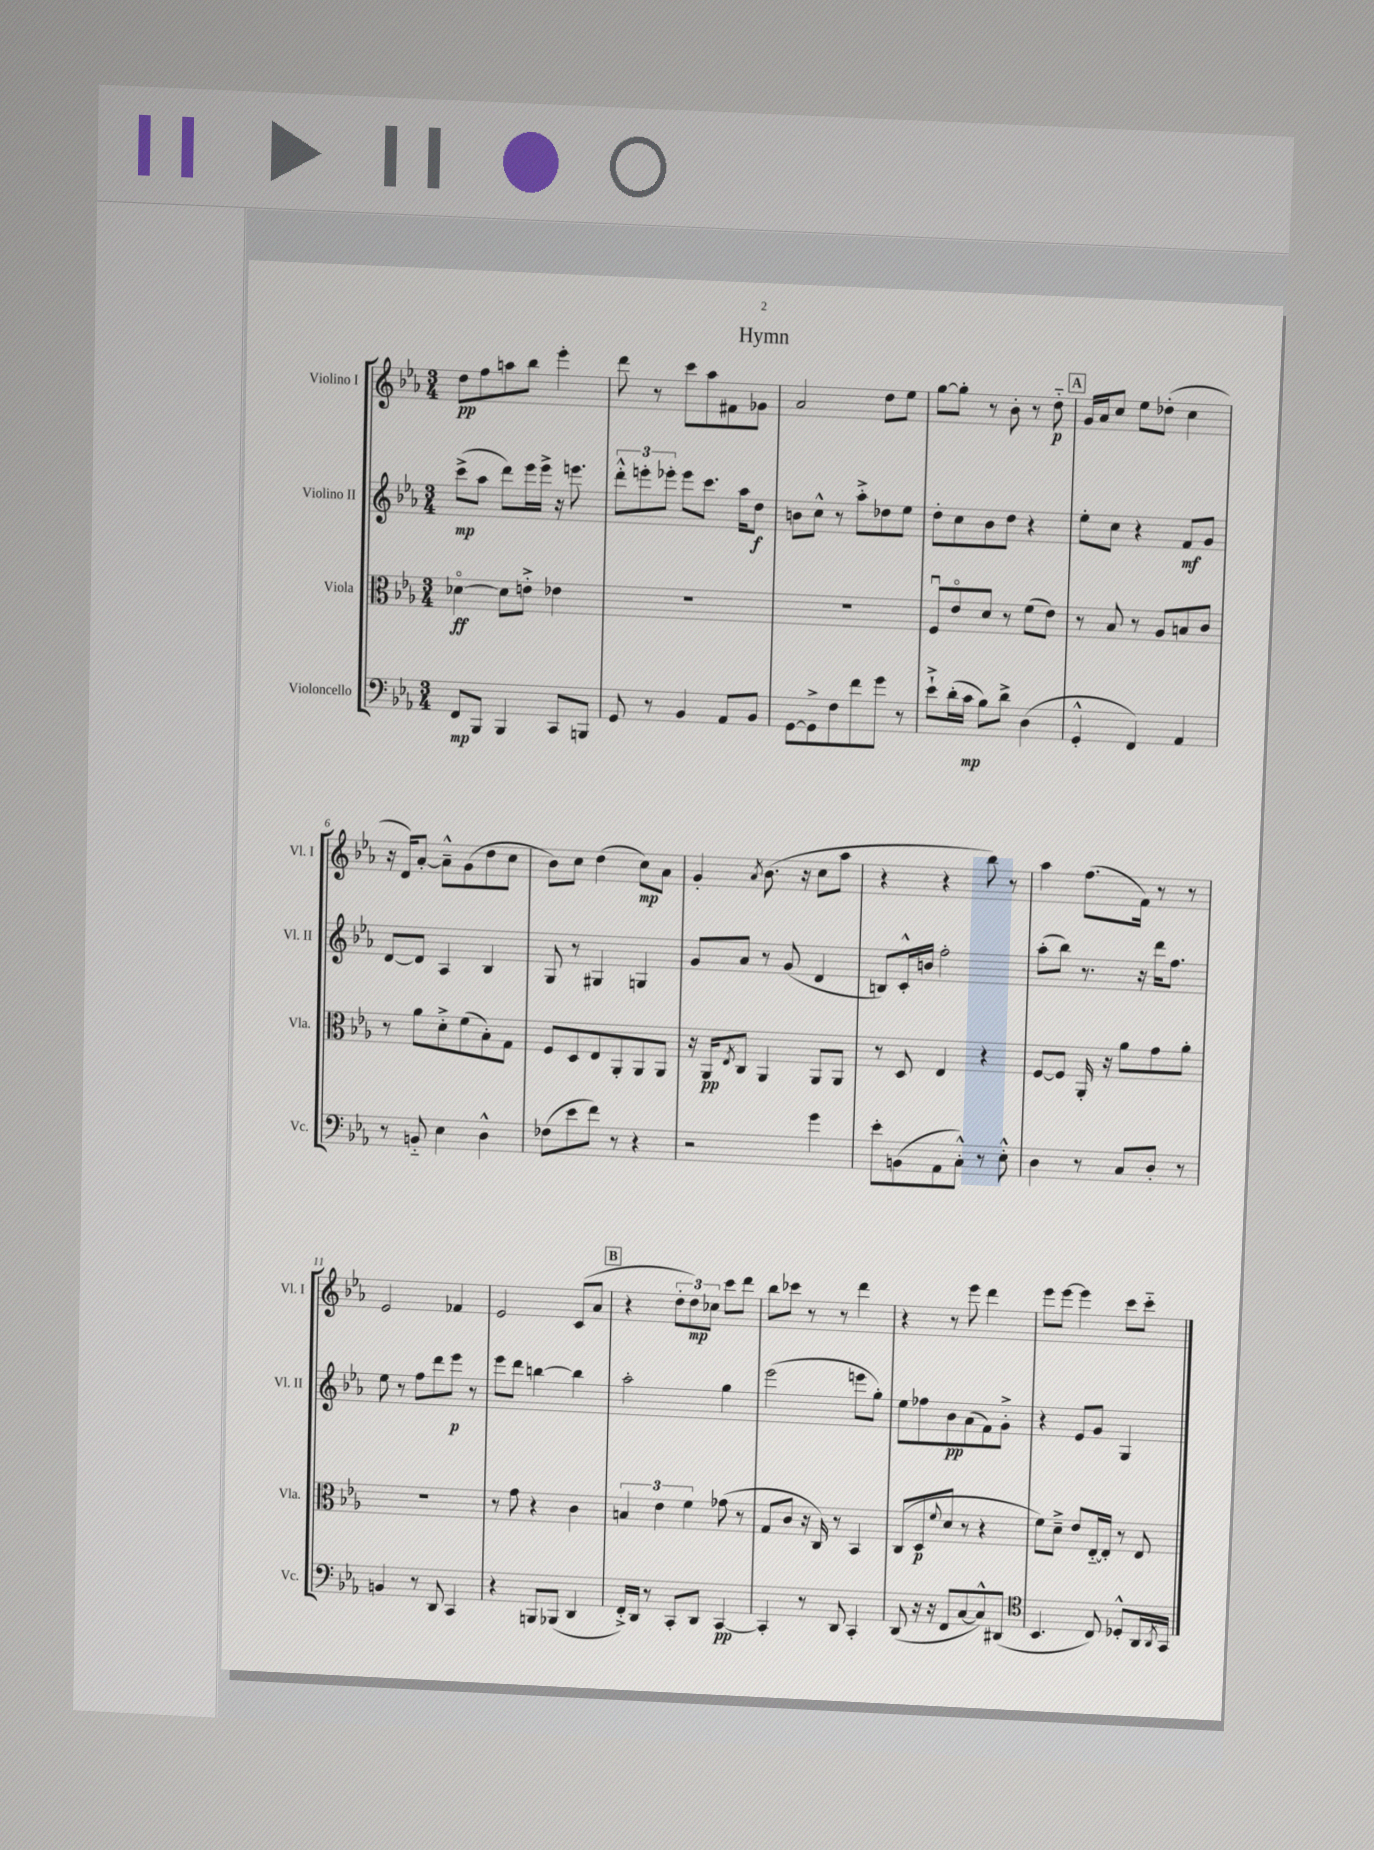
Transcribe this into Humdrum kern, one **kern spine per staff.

**kern	**kern	**kern	**kern
*staff4	*staff3	*staff2	*staff1
*clefF4	*clefC3	*clefG2	*clefG2
*k[b-e-a-]	*k[b-e-a-]	*k[b-e-a-]	*k[b-e-a-]
*M3/4	*M3/4	*M3/4	*M3/4
8FF	[4d-o	(8ccc^	8dd
8BBB-	.	8aa-	8ff
4BBB-	8d-]	8ddd)	8aa
.	8e'^	16eee-	8bb-
.	.	16eee-^	.
8CC	4e-	16r	4eee-'
.	.	8.eee	.
8BBB	.	.	.
=	=	=	=
8GG	2.r	12ddd'^^	8ddd
.	.	12eee'	.
8r	.	.	8r
.	.	12eee-'	.
4BB-	.	8eee-	8ccc
.	.	8.ccc	8aa-
8AA-	.	.	8f#
.	.	16aa-	.
8BB-	.	8dd	8g-
=	=	=	=
[8GG	2.r	8b	2a-
8GG^]	.	8cc^^	.
8F	.	8r	.
8f	.	8aa-'^	.
8g	.	8dd-	8dd
8r	.	8ee-	8ee-
=	=	=	=
8e-`^	8Fu	8dd'	[8gg
(16d'	8e-o	8cc	8gg']
16c	.	.	.
8B-)	8d	8b-	8r
8d^	8r	8dd	8b-'
(4D	(8f	4r	8r
.	8e-)	.	8dd'~
=	=	=	=
4GG'^^	8r	8ee-'	16g
.	.	.	16a-
.	8B-	8cc	8cc
4FF)	8r	4r	8ee-
.	8A-	.	(8dd-'
4AA-	8B	8f	4cc
.	8c	8g	.
=	=	=	=
8r	8r	[8d	16r
.	.	.	16d)
8BB'~	8a-	8d]	[8a-'
4E-	8d'^	4A-	8a-~^^]
.	(8f	.	(8g
4D^^	8B-')	4B-	8dd
.	8G	.	8cc
=	=	=	=
(8F-	8F	8G	8b-)
8e-	8D	8r	8cc
8f)	8E-	4G#	(4dd
8r	8AA-'	.	.
4r	8AA-	4G	8cc)
.	8AA-	.	8a-
=	=	=	=
2r	16r	8g	4g'
.	16AA-	.	.
.	8qE-	.	.
.	8C	8a-	.
.	.	.	8qa-
.	4AA-	8r	(8.b-
.	.	(8g	.
.	.	.	16r
4g	8AA-	4d	8cc
.	8AA-	.	8aa-
=	=	=	=
8e-'	8r	8B)	4r
(8BB	8D	16c'^^	.
.	.	16b	.
8AA-	4E-	2ff'	4r
8C'^^)	.	.	.
8r	4r	.	8bb-)
8E-'^^	.	.	8r
=	=	=	=
4D	[8F	(8aa-'	4aa-
.	8F]	8bb-)	.
8r	16AA-'	8.r	(8.ff
.	16r	.	.
8C	8a-	.	.
.	.	16r	16f)
8D'	8g	16ddd	8r
.	.	8.ff	.
8r	8a-'	.	8r
=	=	=	=
4BB	2.r	8ee-	2e-
.	.	8r	.
8r	.	8ff	.
8DD	.	8ddd	.
4CC	.	8eee-	4f-
.	.	8r	.
=	=	=	=
4r	8r	8eee-	2e-
.	8g	8ddd	.
8BBB	4r	[4bb	.
(8BBB-	.	.	.
4DD	4c	4bb]	(8c
.	.	.	8a-
=	=	=	=
16FF'^)	6B	2aa-'	4r
16DD	.	.	.
8r	.	.	.
.	6e-	.	.
8CC'	.	.	12dd'
.	6f	.	12dd)
8DD	.	.	.
.	.	.	12cc-
[4CC	(8g-	4gg	8ccc
.	8r	.	8ddd
=	=	=	=
4CC']	8G	(2eee-	8bb-
.	8c	.	8ccc-
8r	16r	.	8r
.	16C)	.	.
8DD	8r	.	8r
4CC'	4BB-	8eee	4ddd
.	.	8gg')	.
=	=	=	=
(8DD	(8C	8ee-	4r
16r	8D	8ff-	.
16r	.	.	.
.	8qqf	.	.
8FF	8d	8b-	8r
[8C	8r	(8a-	8eee-
8C^^])	4r	8f)	4ddd
(8DD#	.	8g'^	.
=	=	=	=
*clefC4	*	*	*
4.BB-	8f)	4r	8eee-
.	8d~^	.	[8eee-
.	8e-	8e-	4eee-]
8C)	[16E-'~	8g	.
.	16E-']	.	.
8D-'^^	8r	4G	8ccc
16AA-	8E-	.	8ccc'~
8qAA-	.	.	.
16GG	.	.	.
==	==	==	==
*-	*-	*-	*-
